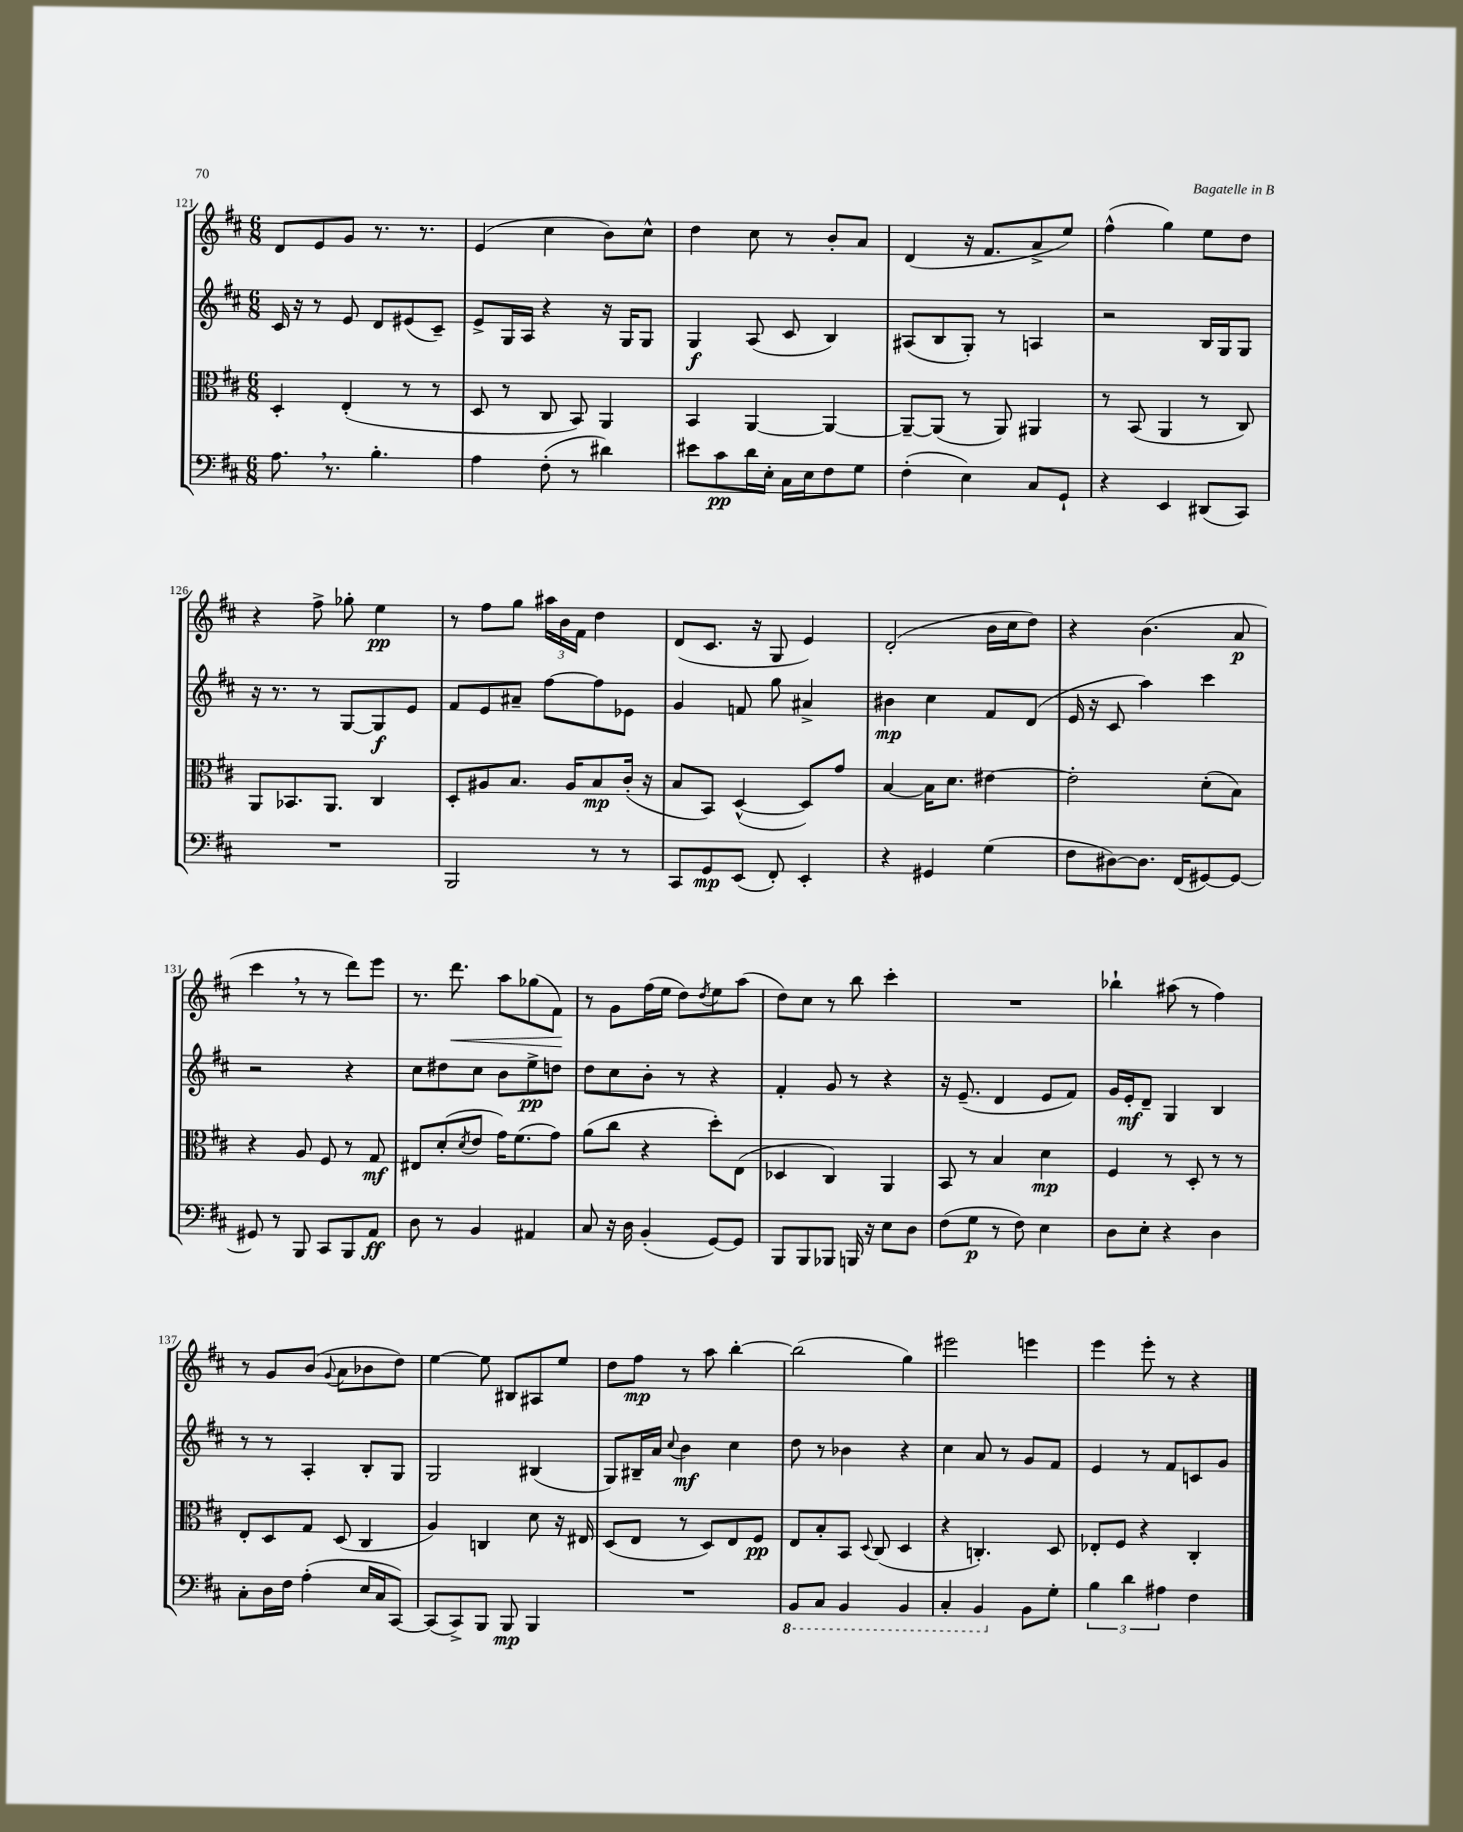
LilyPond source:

<<
\new StaffGroup <<
\new Staff = "s0" {
    \clef treble \key d \major \numericTimeSignature \time 6/8
    d'8 e'8 g'8 r8. r8. |
    e'4( cis''4 b'8) cis''8-^ |
    d''4 cis''8 r8 b'8-. a'8 |
    d'4( r16 fis'8. a'8-> e''8) |
    fis''4-^( g''4) e''8 d''8 |
    r4 fis''8-> ges''8-. e''4\pp |
    r8 fis''8 g''8 \tuplet 3/2 { ais''16 b'16 fis'16 } d''4 |
    d'8( cis'8. r16 g8 e'4) |
    d'2-.( b'16 cis''16 d''8) |
    r4 b'4.( a'8\p |
    cis'''4 \breathe r8 r8 d'''8) e'''8 |
    r8. d'''8.\< a''8 ges''8( fis'8\!) |
    r8 g'8 fis''16( e''16 d''8) \acciaccatura { d''8 } e''8 a''8( |
    d''8) cis''8 r8 b''8 cis'''4-. |
    R2. |
    bes''4-! ais''8( r8 fis''4) |
    r8 g'8 b'8( \appoggiatura { g'8 } a'8 bes'8 d''8) |
    e''4~ e''8 bis8 ais8 e''8 |
    d''8 fis''8\mp r8 a''8 b''4~-. |
    b''2( g''4) |
    eis'''2 e'''4 |
    e'''4 e'''8-. r8 r4 \bar "|." |
}
\new Staff = "s1" {
    \clef treble \key d \major \numericTimeSignature \time 6/8
    cis'16 r16 r8 e'8 d'8 eis'8( cis'8--) |
    e'8-> g16 a16 r4 r16 g16 g8 |
    g4\f a8( cis'8 b4) |
    ais8( b8 g8-.) r8 a4 |
    r2 b16 g16 g8 |
    r16 r8. r8 g8~ g8\f e'8 |
    fis'8 e'8 ais'8-- fis''8~ fis''8 ees'8 |
    g'4 f'8 g''8 ais'4-> |
    bis'4\mp cis''4 fis'8 d'8( |
    e'16 r16 cis'8 a''4) cis'''4 |
    r2 r4 |
    cis''8 dis''8 cis''8 b'8 e''8->\pp d''8 |
    d''8 cis''8 b'8-. r8 r4 |
    fis'4-. g'8 r8 r4 |
    r16 e'8.--( d'4 e'8 fis'8) |
    g'16 e'16-.\mf d'8-- g4 b4 |
    r8 r8 a4-. b8-. g8 |
    g2 bis4( |
    g8) bis16-- a'16 \appoggiatura { cis''8 } b'4\mf cis''4 |
    d''8 r8 bes'4 r4 |
    cis''4 a'8 r8 g'8 fis'8 |
    e'4 r8 fis'8 c'8 g'8 \bar "|." |
}
\new Staff = "s2" {
    \clef alto \key d \major \numericTimeSignature \time 6/8
    d4-. e4-.( r8 r8 |
    d8 r8 cis8 b,8) a,4 |
    b,4 a,4~ a,4~ |
    a,8~-- a,8( r8 a,8) ais,4 |
    r8 b,8( a,4 r8 cis8) |
    a,8 bes,8. a,8. cis4 |
    d8-. ais8 b8. ais16 b8\mp cis'16-.( r16 |
    b8 b,8) d4~-^( d8) g'8 |
    b4~ b16 d'8. eis'4~ |
    eis'2-. d'8-.( b8) |
    r4 a8 fis8 r8 g8\mf |
    eis8 d'8-.( \acciaccatura { d'8 } e'8 g'16) fis'8.( g'8) |
    a'8( cis''8 r4 d''8-.) e8( |
    des4 cis4) a,4 |
    b,8 r8 b4 d'4\mp |
    fis4 r8 d8-. r8 r8 |
    e8-. d8 g8 d8( cis4 |
    a4) c4 d'8 r16 eis16 |
    d8( e8 r8 d8) e8 fis8\pp |
    e8 b8-. b,8 \appoggiatura { d8 } cis8( d4 |
    r4 c4.-.) d8 |
    ees8-. fis8 r4 cis4-. \bar "|." |
}
\new Staff = "s3" {
    \clef bass \key d \major \numericTimeSignature \time 6/8
    a8. \breathe r8. b4.-. |
    a4 fis8-.( r8 dis'4) |
    eis'8 cis'8\pp d'16 e16-. cis16 e16 fis8 g8 |
    fis4-.( e4) cis8 g,8-! |
    r4 e,4 dis,8( cis,8) |
    R2. |
    b,,2 r8 r8 |
    cis,8 g,8\mp e,8( fis,8-.) e,4-. |
    r4 gis,4 g4( |
    fis8 dis8~) dis8. fis,16( gis,8~) gis,8~ |
    gis,8 r8 b,,8 cis,8 b,,8 a,8\ff |
    d8 r8 b,4 ais,4 |
    cis8 r16 d16 b,4-.( g,8~) g,8 |
    b,,8 b,,8 bes,,8 b,,16 r16 e8 d8 |
    fis8( g8\p r8 fis8) e4 |
    d8 e8-. r4 d4 |
    cis8-. d16 fis16 a4-.( e16 cis16 cis,8~) |
    cis,8( cis,8->) b,,8 b,,8\mp b,,4 |
    R2. |
    \ottava #-1 b,,8 cis,8 b,,4 b,,4 |
    cis,4-. b,,4 \ottava #0 b,8 g8-. |
    \tuplet 3/2 { b4 d'4 ais4 } fis4 \bar "|." |
}
>>
>>
\layout { \context { \Score currentBarNumber = #121 } }
